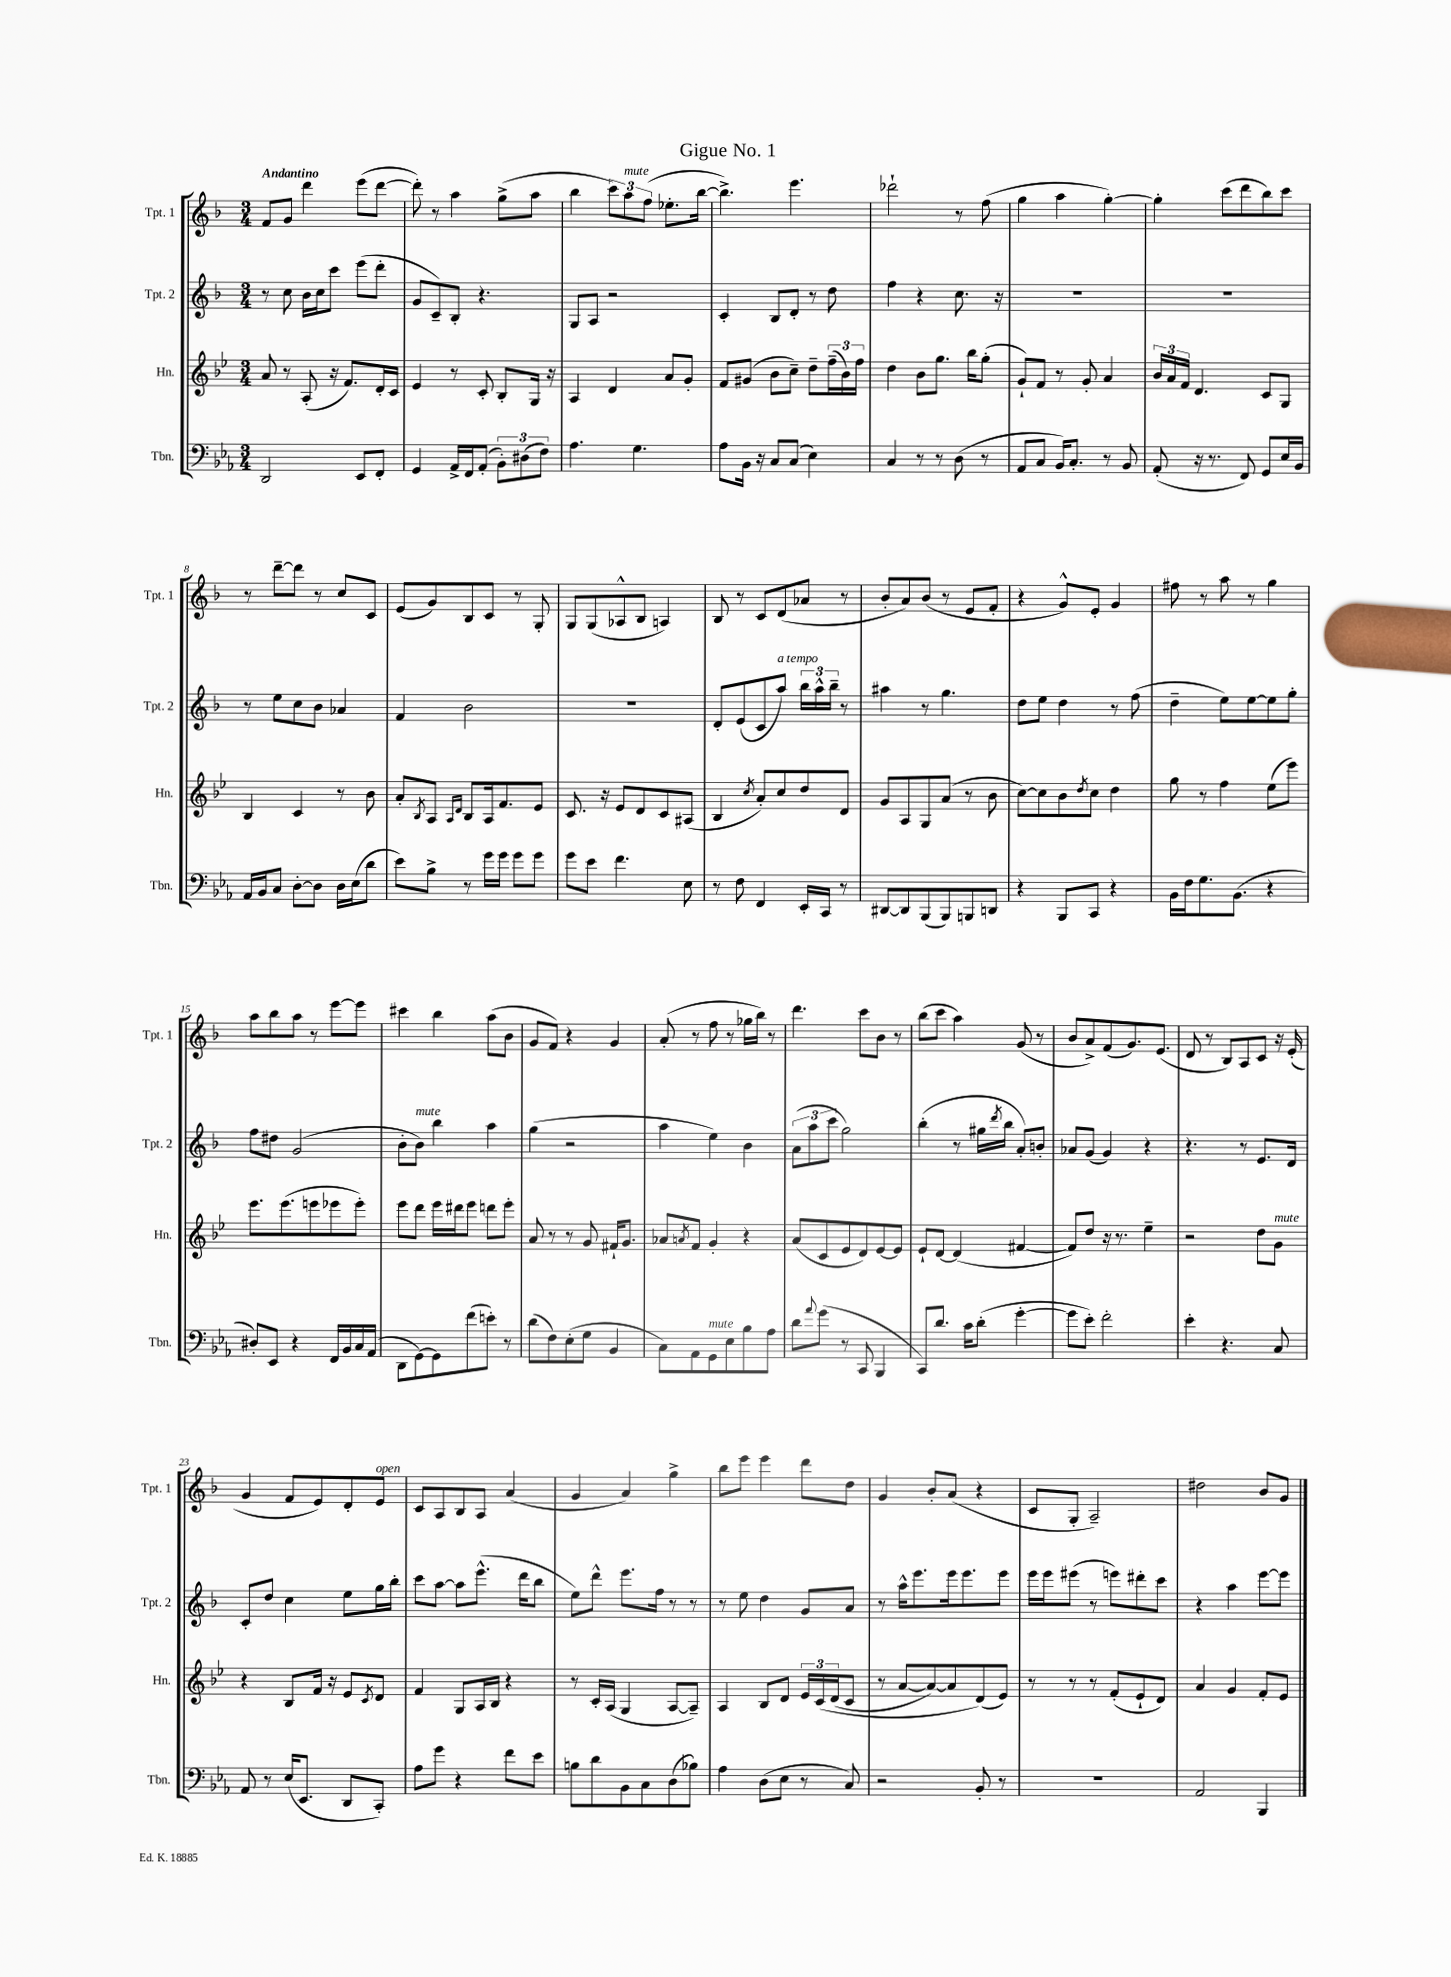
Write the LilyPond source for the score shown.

\header { title = "Gigue No. 1" }
<<
\new StaffGroup <<
\new Staff = "s0" \with { instrumentName = "Tpt. 1" shortInstrumentName = "Tpt. 1" } {
    \clef treble \key f \major \numericTimeSignature \time 3/4 \tempo "Andantino"
    f'8 g'8 d'''4 e'''8( d'''8~ |
    d'''8-.) r8 a''4 g''8->( a''8 |
    bes''4 \tuplet 3/2 { c'''8) a''8^\markup { \italic "mute" } f''8( } ees''8.-. bes''16~ |
    bes''4.->) e'''4. |
    des'''2-! r8 f''8( |
    g''4 a''4 g''4~-.) |
    g''4-. c'''8( d'''8 bes''8) c'''8 |
    r8 d'''8~-- d'''8 r8 c''8 c'8 |
    e'8( g'8) bes8 c'8 r8 g8-. |
    g8 g8( aes8-^ bes8 a4) |
    bes8 r8 c'8 d'8( aes'8 r8 |
    bes'8-. a'8) bes'8( r8 e'8 f'8-. |
    r4 g'8-^) e'8-. g'4 |
    fis''8 r8 a''8 r8 g''4 |
    a''8 bes''8 a''8 r8 e'''8~ e'''8 |
    cis'''4 bes''4 a''8( bes'8 |
    g'8 f'8) r4 g'4 |
    a'8-.( r8 f''8 r8 ges''16 bes''16) r8 |
    d'''4. c'''8 bes'8 r8 |
    bes''8( c'''8 a''4) g'8( r8 |
    bes'8 a'8->) f'8( g'8.) e'8.( |
    d'8 r8 bes8) a8 c'8 r16 e'16-.( |
    g'4 f'8 e'8) d'8-. e'8^\markup { \italic "open" } |
    c'8 a8 bes8 a8 a'4( |
    g'4 a'4) g''4-> |
    bes''8 e'''8 e'''4 d'''8 d''8 |
    g'4 bes'8-. a'8( r4 |
    c'8 g8-. a2--) |
    dis''2 bes'8 g'8 \bar "|." |
}
\new Staff = "s1" \with { instrumentName = "Tpt. 2" shortInstrumentName = "Tpt. 2" } {
    \clef treble \key f \major \numericTimeSignature \time 3/4
    r8 c''8 bes'16 c''16 c'''8 e'''8( d'''8-. |
    g'8 c'8--) bes8-. r4. |
    g8 a8 r2 |
    c'4-. bes8 d'8-. r8 d''8 |
    f''4 r4 c''8. r16 |
    R2. |
    R2. |
    r8 e''8 c''8 bes'8 aes'4 |
    f'4 bes'2 |
    R2. |
    d'8-. e'8( c'8 a''8^\markup { \italic "a tempo" }) \tuplet 3/2 { bes''16 a''16-^ bes''16-- } r8 |
    ais''4 r8 g''4. |
    d''8 e''8 d''4 r8 f''8( |
    d''4-- e''8) e''8~ e''8 g''8-. |
    f''8 dis''8 g'2( |
    bes'8-. bes'8^\markup { \italic "mute" }) bes''4 a''4 |
    g''4( r2 |
    a''4 e''4) bes'4 |
    \tuplet 3/2 { a'8( a''8 c'''8 } g''2) |
    bes''4-.( r8 gis''16 \acciaccatura { d'''8 } bes''16 a'8-.) b'8-. |
    aes'8 g'8( g'4) r4 |
    r4. r8 e'8. d'16 |
    c'8-. d''8 c''4 e''8 g''16 bes''16-. |
    c'''8 a''8~ a''8 e'''8.-^( d'''16 bes''8 |
    e''8) d'''8-^ e'''8. f''16 r8 r8 |
    r8 e''8 d''4 g'8 a'8 |
    r8 a''16-^ e'''8. e'''16 e'''8. e'''8 |
    e'''16 e'''16 eis'''8( r8 e'''8) dis'''8-. c'''8 |
    r4 a''4 e'''8~ e'''8 \bar "|." |
}
\new Staff = "s2" \with { instrumentName = "Hn." shortInstrumentName = "Hn." } {
    \clef treble \key bes \major \numericTimeSignature \time 3/4
    a'8 r8 a8-.( r16 f'8.) d'16-. c'16 |
    ees'4 r8 c'8-. bes8-. g16 r16 |
    a4 d'4 a'8 g'8-. |
    f'8 gis'8( bes'8 c''8--) d''8-- \tuplet 3/2 { f''16--( bes'16) f''16 } |
    d''4 bes'8 g''8. bes''16 g''8-.( |
    g'8-!) f'8 r8 g'8-. a'4 |
    \tuplet 3/2 { bes'16 a'16 f'16 } d'4. c'8 g8 |
    bes4 c'4 r8 bes'8 |
    a'8-. \acciaccatura { bes8 } a8 \grace { a16 d'16 } bes8 a16 f'8. ees'8 |
    c'8. r16 ees'8 d'8 c'8 ais8( |
    bes4 \acciaccatura { c''8 } a'8-.) c''8 d''8 d'8 |
    g'8 a8 g8 a'8( r8 bes'8 |
    c''8~) c''8 bes'8 \acciaccatura { d''8 } c''8 d''4 |
    g''8 r8 f''4 ees''8( ees'''8) |
    ees'''8. ees'''8.( e'''8 ees'''8 ees'''8-.) |
    ees'''8 d'''8 ees'''16 dis'''16 ees'''8 d'''8 ees'''8-. |
    a'8 r8 r8 g'8 fis'16-! g'8. |
    aes'8 \acciaccatura { a'8 } f'8 g'4-. r4 |
    a'8( c'8 ees'8 d'8) ees'8~ ees'8 |
    ees'8-! d'8~ d'4( fis'4~ |
    fis'8) d''8 r16 r8. ees''4-- |
    r2 d''8 g'8^\markup { \italic "mute" } |
    r4 bes8 f'16 r16 ees'8 \acciaccatura { c'8 } d'8 |
    f'4 g8 a16 bes16 r4 |
    r8 c'16-. a16( g4 a8~ a8--) |
    a4 bes8 d'8 \tuplet 3/2 { ees'16 c'16\( d'16( } c'8 |
    r8 a'8~ a'8~) a'8 d'8(\) ees'8) |
    r8 r8 r8 f'8-.( ees'8-! d'8) |
    a'4 g'4 f'8-. ees'8 \bar "|." |
}
\new Staff = "s3" \with { instrumentName = "Tbn." shortInstrumentName = "Tbn." } {
    \clef bass \key ees \major \numericTimeSignature \time 3/4
    d,2 ees,8 f,8-. |
    g,4 aes,16-> f,16 aes,8-.( \tuplet 3/2 { bes,8-.) dis8( f8) } |
    aes4. g4. |
    aes8 bes,16 r16 c8 c8( ees4) |
    c4 r8 r8 d8( r8 |
    aes,8 c8 bes,16) c8.-. r8 bes,8 |
    aes,8-.( r16 r8. f,8) g,8 ees16 bes,16 |
    aes,16 bes,16 c8 d8~-. d8 d16 ees16( d'8 |
    ees'8) bes8-> r8 g'16 g'16 g'8 g'8 |
    g'8 ees'8 f'4. ees8 |
    r8 f8 f,4 ees,16-. c,16 r8 |
    dis,8~ dis,8 bes,,8( bes,,8) b,,8 d,8 |
    r4 bes,,8 c,8 r4 |
    bes,16 f16 g8. bes,8.( r4 |
    dis8-.) ees,8 r4 f,16 bes,16 c16 aes,16( |
    d,8 g,8~) g,8 f'8( e'8-.) r8 |
    d'8( f8) ees8-.( g8 bes,4 |
    c8) aes,8 g,8^\markup { \italic "mute" } ees8 bes8 aes8 |
    d'8 \appoggiatura { aes'8 } g'8( r8 c,8 bes,,4 |
    c,8) d'8. c'16 d'8-.( g'4~-. |
    g'8 ees'8-.) f'2-. |
    ees'4-. r4. c8 |
    aes,8 r8 ees16( ees,8. d,8 c,8-.) |
    aes8 g'8 r4 f'8 ees'8 |
    b8 d'8 bes,8 c8 d8( bes8) |
    aes4 d8( ees8 r8 c8) |
    r2 bes,8-. r8 |
    R2. |
    aes,2 bes,,4 \bar "|." |
}
>>
>>
